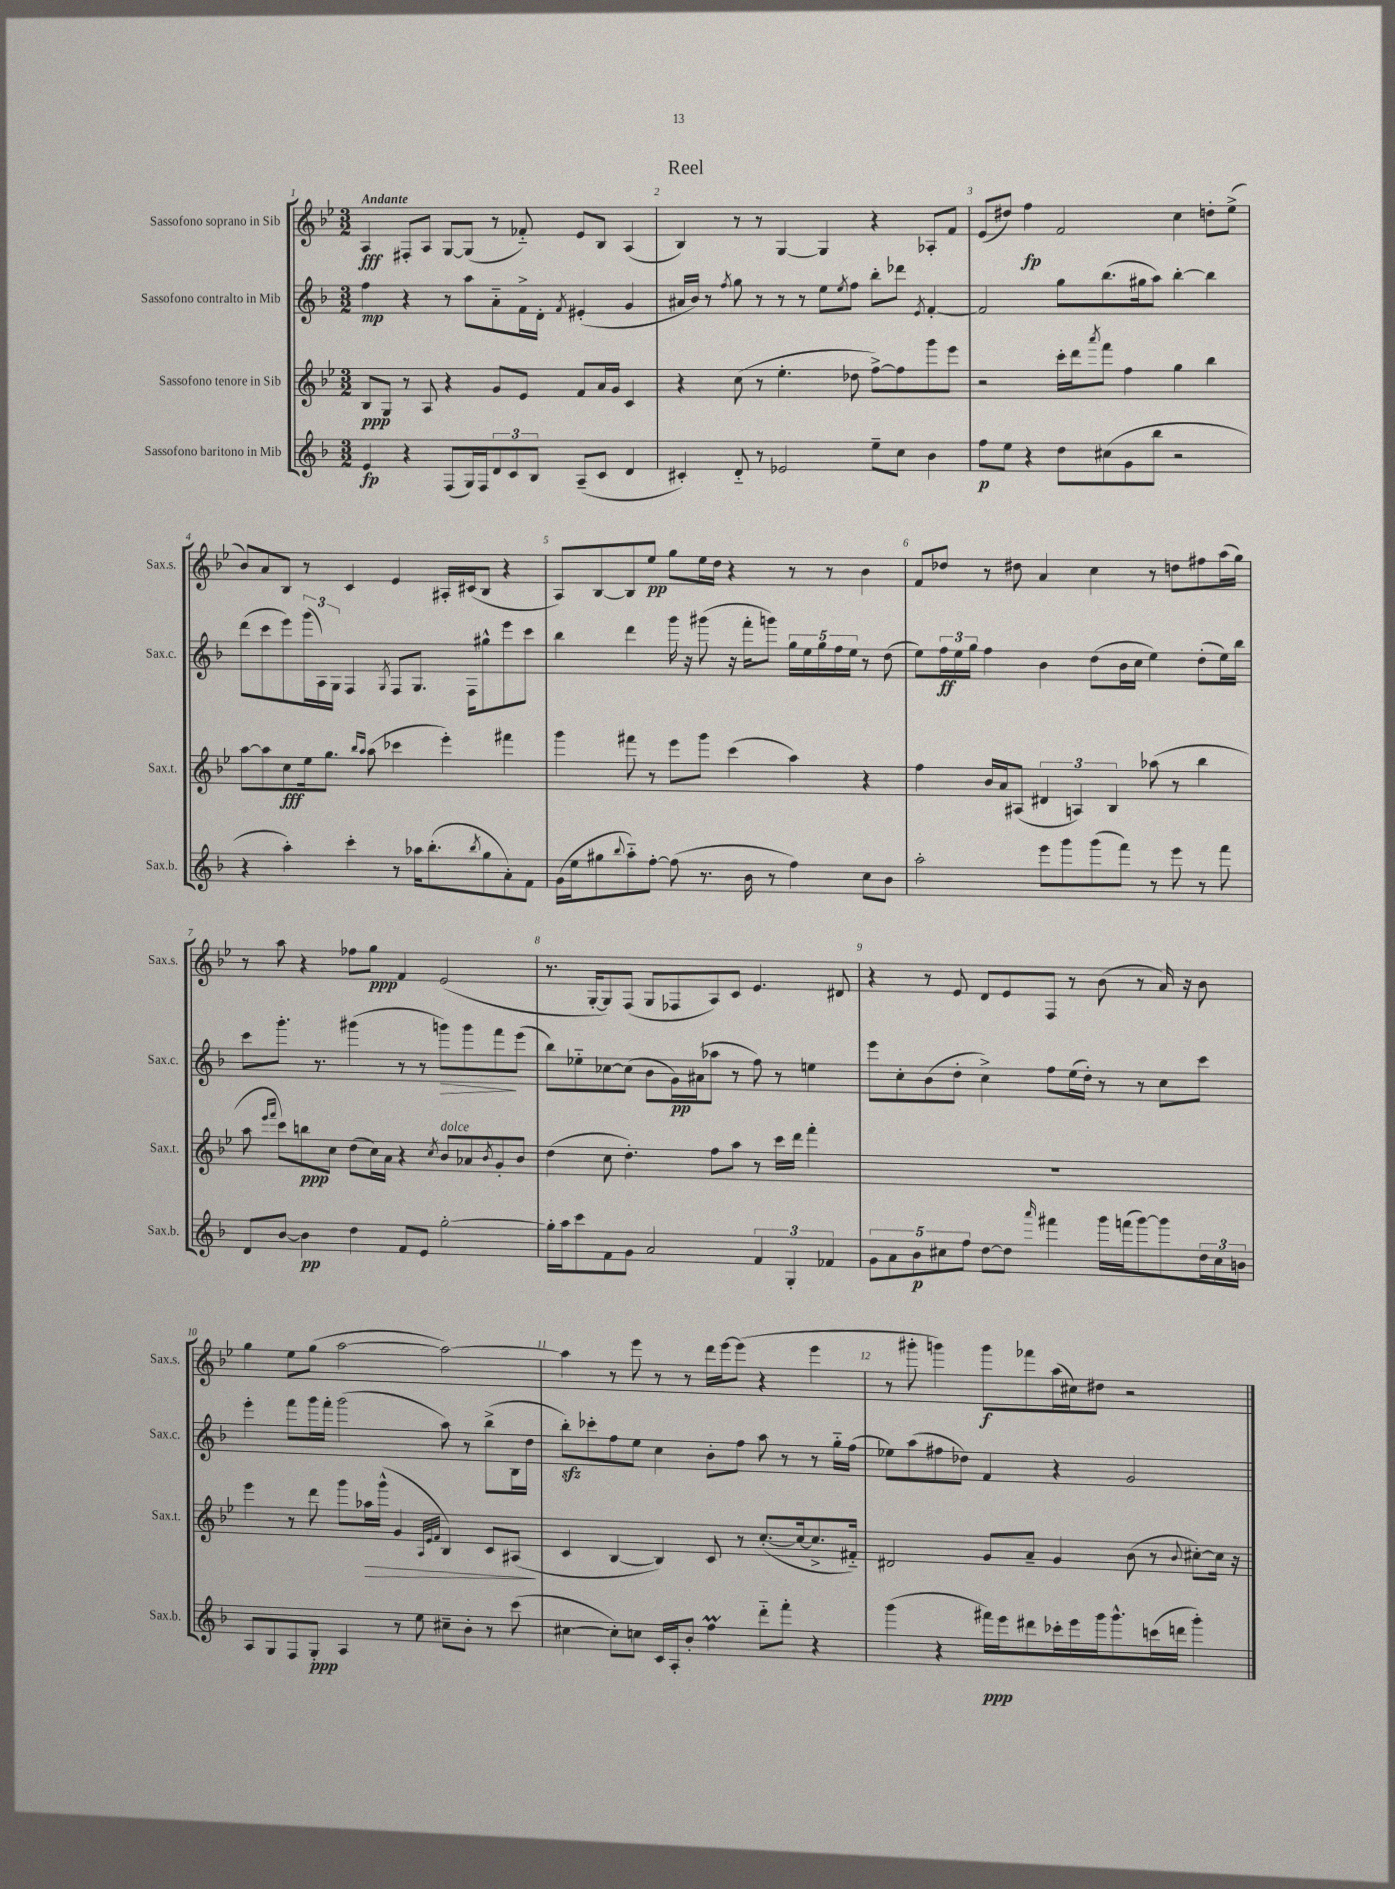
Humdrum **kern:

**kern	**dynam	**kern	**dynam	**kern	**dynam	**kern	**dynam
*part4	*part4	*part3	*part3	*part2	*part2	*part1	*part1
*staff4	*staff4	*staff3	*staff3	*staff2	*staff2	*staff1	*staff1
*I"Sassofono baritono in Mib	*	*I"Sassofono tenore in Sib	*	*I"Sassofono contralto in Mib	*	*I"Sassofono soprano in Sib	*
*I'Sax.b.	*	*I'Sax.t.	*	*I'Sax.c.	*	*I'Sax.s.	*
*clefG2	*	*clefG2	*	*clefG2	*	*clefG2	*
*k[b-]	*	*k[b-e-]	*	*k[b-]	*	*k[b-e-]	*
*M3/2	*	*M3/2	*	*M3/2	*	*M3/2	*
=1	=1	=1	=1	=1	=1	=1	=1
!	!	!	!	!	!	!LO:TX:a:B:t=Andante	!
4e/	fp	8B-/L	ppp	4ff\	mp	4A/	fff
.	.	8G/J	.	.	.	.	.
4r	.	8r	.	4r	.	8F#X'/L	.
.	.	8A/	.	.	.	8A/J	.
(8F/L	.	4r	.	8r	.	[8G/L	.
16G/L)	.	.	.	8aa\L	.	(8G/J]	.
16F/J	.	.	.	.	.	.	.
12d/	.	8g/L	.	8a\	.	8r	.
12c/	.	.	.	.	.	.	.
.	.	8e-/J	.	16f^\L	.	8f-X/)	.
12B-/J	.	.	.	.	.	.	.
.	.	.	.	16d'\JJ	.	.	.
.	.	.	.	8qf/	.	.	.
(8A~/L	.	8f/L	.	(4e#X'/	.	8e-/L	.
8c/J	.	16a/L	.	.	.	8B-/J	.
.	.	16g/JJ	.	.	.	.	.
4d/	.	4c/	.	4g/	.	(4A/	.
=2	=2	=2	=2	=2	=2	=2	=2
4c#X'/)	.	4r	.	16a#X/LL	.	4B-/)	.
.	.	.	.	16b-/JJ)	.	.	.
.	.	.	.	8r	.	.	.
.	.	.	.	8qff/	.	.	.
8d/	.	(8cc\	.	8gg\	.	8r	.
8r	.	8r	.	8r	.	8r	.
2e-X/	.	4.ee-'\	.	8r	.	[4G/	.
.	.	.	.	8r	.	.	.
.	.	.	.	8ee\L	.	4G/]	.
.	.	.	.	8qee/	.	.	.
.	.	8dd-X\	.	8ff\J	.	.	.
8ee~\L	.	[8ff^\L)	.	8bb-'\L	.	4r	.
8cc\J	.	8ff\]	.	8ddd-X\J	.	.	.
.	.	.	.	8qe/	.	.	.
4b-\	.	8ggg\	.	[4f'/	.	8A-X'/L	.
.	.	8eee-\J	.	.	.	8f/J	.
=3	=3	=3	=3	=3	=3	=3	=3
8ff\L	p	2r	.	2f/]	.	(8e-/L	.
8ee\J	.	.	.	.	.	8dd#X/J)	.
4r	.	.	.	.	.	4ff\	fp
8dd\L	.	16ccc'\LL	.	8gg\L	.	2f/	.
.	.	16ddd\J	.	.	.	.	.
.	.	8qaaa/	.	.	.	.	.
(8cc#X\	.	8fff\J	.	(8.bb-\	.	.	.
8g\	.	4ff\	.	.	.	.	.
.	.	.	.	16gg#X\k	.	.	.
8bb-\J	.	.	.	8aa\J)	.	.	.
2r	.	4gg\	.	[4bb-'\	.	4cc\	.
.	.	4bb-\	.	4bb-\]	.	8ddn'\L	.
.	.	.	.	.	.	(8ee-^\J	.
!!LO:LB:g=z
=4	=4	=4	=4	=4	=4	=4	=4
4r	.	[8aa\L	.	(8ddd\L	.	8b-/L)	.
.	.	8aa\]	.	8ccc\	.	8a/	.
4aa'\)	.	8cc\	fff	8eee\)	.	8B-/J	.
.	.	16ee-\k	.	(24ggg\L	.	8r	.
.	.	.	.	24A\)	.	.	.
.	.	8.gg\J	.	.	.	.	.
.	.	.	.	24G\JJ	.	.	.
4ccc'\	.	.	.	4F/	.	4c/	.
.	.	16qqbb-/LL	.	.	.	.	.
.	.	16qqaa/JJ	.	.	.	.	.
.	.	(8aa\	.	.	.	.	.
.	.	.	.	8qG/	.	.	.
8r	.	4ccc-X\	.	8F/L	.	4e-/	.
16aa-X\KL	.	.	.	8.G/J	.	.	.
(8.bb-'\	.	.	.	.	.	.	.
.	.	4eee-'\)	.	.	.	16A#X'/LL	.
.	.	.	.	16F\KL	.	(16c#X/J	.
8qbb-/	.	.	.	.	.	.	.
8gg\	.	.	.	8gg#X^^\	.	8B-/J	.
8a'\)	.	4fff#X\	.	8eee\	.	4r	.
8f\J	.	.	.	8ccc\J	.	.	.
=5	=5	=5	=5	=5	=5	=5	=5
(16g\LL	.	4ggg\	.	4bb-\	.	8A/L)	.
16ee\J	.	.	.	.	.	.	.
8gg#X\	.	.	.	.	.	[8B-/	.
8qqbb-/	.	.	.	.	.	.	.
8aa\)	.	8fff#X\	.	4ddd\	.	8B-/]	.
[8ff'\J	.	8r	.	.	.	8ee-/J	pp
(8ff\]	.	8eee-\L	.	16ggg\	.	8gg\L	.
.	.	.	.	16r	.	.	.
8.r	.	8ggg\J	.	(8ggg#X\	.	16ee-\L	.
.	.	.	.	.	.	16dd\JJ	.
.	.	(4ccc\	.	16r	.	4r	.
16b-\	.	.	.	16fff'\KL	.	.	.
8r	.	.	.	8gggn\J)	.	.	.
4ff\)	.	4aa\)	.	20gg\LL	.	8r	.
.	.	.	.	20ee\	.	.	.
.	.	.	.	20gg\	.	.	.
.	.	.	.	.	.	8r	.
.	.	.	.	20ff\	.	.	.
.	.	.	.	20ee\JJ	.	.	.
8cc\L	.	4r	.	8r	.	4b-\	.
8b-\J	.	.	.	(8dd\	.	.	.
=6	=6	=6	=6	=6	=6	=6	=6
2aa'\	.	4ff\	.	8ee\L)	.	8f/L	.
.	.	.	.	24ff\L	ff	8dd-X/J	.
.	.	.	.	24ee\	.	.	.
.	.	.	.	24gg\JJ	.	.	.
.	.	16b-/LL	.	4ff\	.	8r	.
.	.	16a/J	.	.	.	.	.
.	.	(8A#X/J	.	.	.	8dd#X\	.
8eee\L	.	6d#X/	.	4b-\	.	4a/	.
8ggg\	.	.	.	.	.	.	.
.	.	6An/)	.	.	.	.	.
(8ggg\	.	.	.	(8dd\L	.	4cc\	.
.	.	6B-/	.	.	.	.	.
8fff\J)	.	.	.	16b-\L	.	.	.
.	.	.	.	16cc\JJ	.	.	.
8r	.	(8aa-X\	.	4ee\)	.	8r	.
8eee\	.	8r	.	.	.	8ddn\L	.
8r	.	4bb-\	.	(8dd'\L	.	8ff#X\	.
8fff\	.	.	.	16ee\L)	.	(16aa\L	.
.	.	.	.	16bb-\JJ	.	16gg\JJ)	.
!!LO:LB:g=z
=7	=7	=7	=7	=7	=7	=7	=7
8d/L	.	8aa\	.	8ccc\L	.	8r	.
.	.	16qqeee-/LL	.	.	.	.	.
.	.	16qqfff/JJ	.	.	.	.	.
[8b-/J	.	8ccc\L)	.	8.ggg'\J	.	8aa\	.
4b-\]	pp	8bbn\	ppp	.	.	4r	.
.	.	.	.	8.r	.	.	.
.	.	8cc\J	.	.	.	.	.
4dd\	.	(8dd\L	.	(4ggg#X\	.	8ff-X\L	.
.	.	16cc\L)	.	.	.	8gg\J	ppp
.	.	16a\JJ	.	.	.	.	.
8f/L	.	4r	.	8r	.	4f/	.
8e/J	.	.	.	8r	.	.	.
.	.	8qcc/	.	.	.	.	.
!	!	!LO:TX:a:i:t=dolce	!	!	!	!	!
!	!	!	!	!	!LO:HP:b	!	!
[2gg'\	.	8b-/L	.	8gggn\L)	>	(2e-/	.
.	.	8a-X/	.	8ggg\	.	.	.
.	.	8qb-/	.	.	.	.	.
.	.	8g'/	.	8fff\	.	.	.
.	.	8b-/J	.	(8eee\J	]	.	.
=8	=8	=8	=8	=8	=8	=8	=8
16gg'\LL]	.	(4dd\	.	8bb-\L)	.	8.r	.
16aa\J	.	.	.	.	.	.	.
8ccc\	.	.	.	8ee-X\	.	.	.
.	.	.	.	.	.	[16G'/KL	.
8f\	.	8cc\	.	[8cc-X\	.	8G/])	.
8g\J	.	4.dd'\)	.	(8cc-\J]	.	(8F/J	.
2a/	.	.	.	8b-\L	.	8G/L	.
.	.	.	.	16g\L)	pp	8F-X/	.
.	.	.	.	(16a#X\J	.	.	.
.	.	8ff\L	.	8aa-X\J	.	8A/)	.
.	.	8aa\J	.	8r	.	8c/J	.
6f/	.	8r	.	8ff\)	.	4.e-/	.
.	.	16ccc\LL	.	8r	.	.	.
6G'/	.	.	.	.	.	.	.
.	.	16ddd\JJ	.	.	.	.	.
.	.	4fff'\	.	4een\	.	.	.
6f-X/	.	.	.	.	.	.	.
.	.	.	.	.	.	8d#X/	.
=9	=9	=9	=9	=9	=9	=9	=9
10g\L	.	1.r	.	8eee\L	.	4r	.
10a\	.	.	.	.	.	.	.
.	.	.	.	8cc'\	.	.	.
10b-\	p	.	.	.	.	.	.
.	.	.	.	(8b-\	.	8r	.
10cc#X\	.	.	.	.	.	.	.
.	.	.	.	8dd'\J	.	8e-/	.
10ff\J	.	.	.	.	.	.	.
[8dd\L	.	.	.	4cc^\)	.	8d/L	.
8dd\J]	.	.	.	.	.	8e-/	.
16qqaaa/	.	.	.	.	.	.	.
4fff#X\	.	.	.	8ff\L	.	8F/J	.
.	.	.	.	(16ee\L	.	8r	.
.	.	.	.	16dd'\JJ)	.	.	.
16ggg\LL	.	.	.	8r	.	(8b-\	.
(16fffn\J	.	.	.	.	.	.	.
[8ggg\)	.	.	.	8r	.	8r	.
8ggg\]	.	.	.	8cc\L	.	16a/)	.
.	.	.	.	.	.	16r	.
24dd\L	.	.	.	8ccc\J	.	8b-\	.
24cc#\	.	.	.	.	.	.	.
24bn\JJ	.	.	.	.	.	.	.
!!LO:LB:g=z
=10	=10	=10	=10	=10	=10	=10	=10
8A/L	.	4eee-\	.	4eee'\	.	4gg\	.
8G/	.	.	.	.	.	.	.
8F/	.	8r	.	8fff\L	.	8ee-\L	.
8G'/J	ppp	8ddd\	.	16ggg\L	.	(8gg\J	.
.	.	.	.	16fff'\JJ	.	.	.
4A/	.	8ggg\L	.	(2ggg\	.	[2aa\	.
!	!	!	!LO:HP:b	!	!	!	!
.	.	16aa-X\L	>	.	.	.	.
.	.	(16ggg^^\JJ	.	.	.	.	.
8r	.	4g/	.	.	.	.	.
8ee\	.	.	.	.	.	.	.
.	.	32qqA/LLL	.	.	.	.	.
.	.	32qqe-/	.	.	.	.	.
.	.	32qqf/JJJ	.	.	.	.	.
8cc#X~\L	.	4B-/)	.	8aa\)	.	2aa\_)	.
8b-'\J	.	.	.	8r	.	.	.
8r	.	8c/L	.	(8bb-^\L	.	.	.
(8ccc\	.	(8A#X/J	.	16B-\L	.	.	.
.	.	.	.	16dd\JJ	.	.	.
.	.	.	]	.	.	.	.
=11	=11	=11	=11	=11	=11	=11	=11
[4cc#X\	.	4c/	.	8bb-zz'\L)	.	4aa\]	.
.	.	.	.	8ccc-X'\	.	.	.
8cc#'\L])	.	[4B-/	.	8ff\	.	8r	.
8ccn\J	.	.	.	8ee\J	.	8eee-\	.
16c/LL	.	4B-/])	.	4cc\	.	8r	.
16A'/J	.	.	.	.	.	.	.
8b-'/J	.	.	.	.	.	8r	.
4ffM\	.	8c/	.	8b-'\L	.	16ddd\LL	.
.	.	.	.	.	.	[16eee-\J	.
.	.	8r	.	8ff\J	.	(8eee-\J]	.
8ddd\L	.	([8.cc'/L	.	8aa\	.	4r	.
8fff'\J	.	.	.	8r	.	.	.
.	.	16cc/k_	.	.	.	.	.
4r	.	8.cc^/]	.	8r	.	4eee-\	.
.	.	.	.	16gg\LL	.	.	.
.	.	16f#X/Jk)	.	(16ff\JJ	.	.	.
=12	=12	=12	=12	=12	=12	=12	=12
(4ggg\	.	2d#X/	.	8ee-X\L)	.	8r	.
.	.	.	.	(8aa\	.	8ggg#X'\	.
4r	.	.	.	8ff#X\	.	4gggn\)	.
.	.	.	.	8dd-X\J)	.	.	.
16fff#X\LL)	ppp	8g/L	.	4f/	.	8ggg\L	f
16eee\J	.	.	.	.	.	.	.
8ddd#X\	.	8a~/J	.	.	.	8fff-X\	.
16ccc-X'\L	.	4g/	.	4r	.	(16aa\L	.
16eee\	.	.	.	.	.	16cc#X\J)	.
16ggg\J	.	.	.	.	.	8dd#X\J	.
8.ggg^^\	.	.	.	.	.	.	.
.	.	(8b-\	.	2g/	.	2r	.
(16cccn\L	.	8r	.	.	.	.	.
16dddn\JJ	.	.	.	.	.	.	.
.	.	8qqb-/	.	.	.	.	.
4ggg'\)	.	[8cc#X'\L)	.	.	.	.	.
.	.	16cc#\Jk]	.	.	.	.	.
.	.	16r	.	.	.	.	.
==	==	==	==	==	==	==	==
*-	*-	*-	*-	*-	*-	*-	*-
